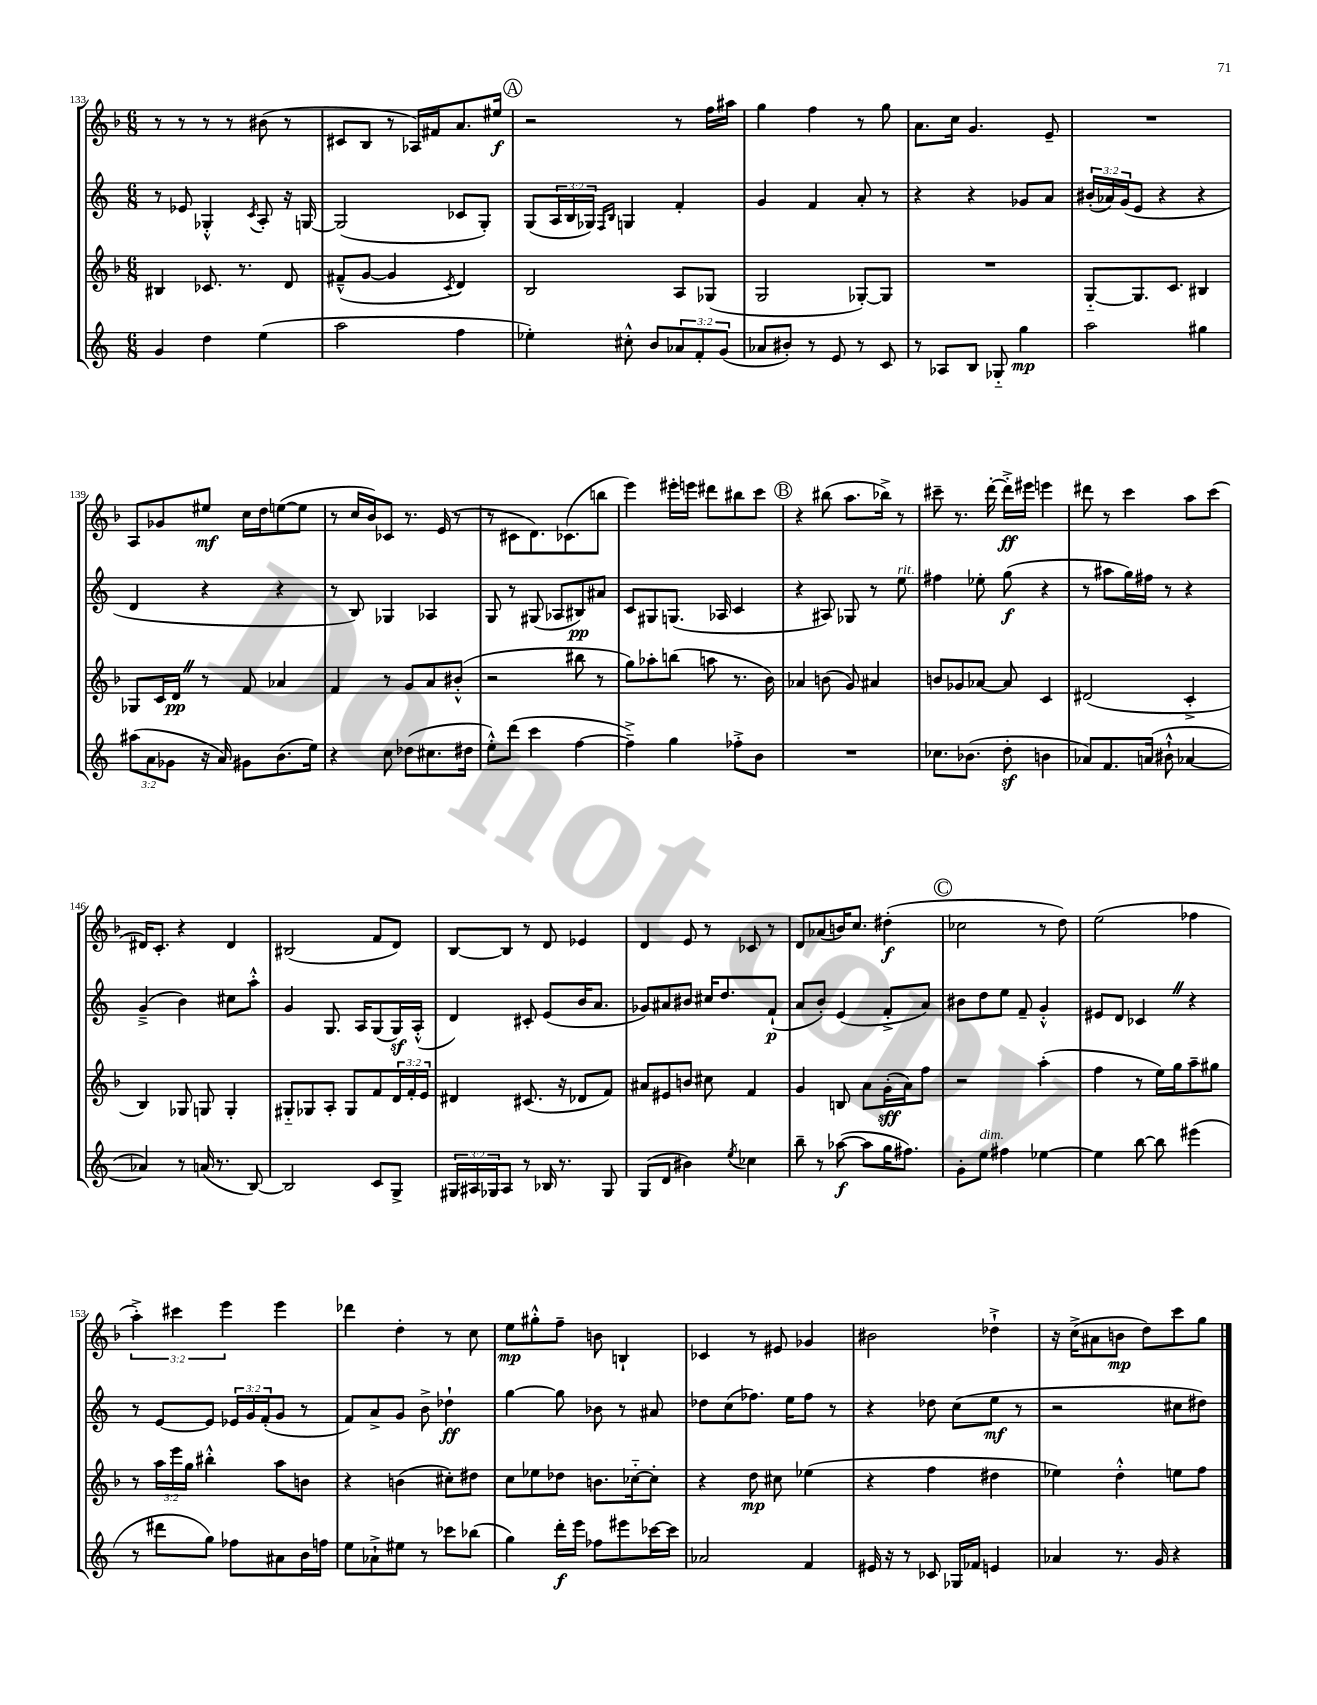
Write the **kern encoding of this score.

**kern	**kern	**kern	**kern
*staff4	*staff3	*staff2	*staff1
*clefG2	*clefG2	*clefG2	*clefG2
*k[]	*k[b-]	*k[]	*k[b-]
*M6/8	*M6/8	*M6/8	*M6/8
4g	4B#	8r	8r
.	.	8e-	8r
4dd	8.c-	4G-'^^	8r
.	.	.	8r
.	8.r	.	.
.	.	8qc	.
(4ee	.	8A'	(8b#
.	8d	16r	8r
.	.	[16G	.
=	=	=	=
2aa	(8f#~^^	(2G]	8c#
.	[8g	.	8B-
.	4g]	.	8r
.	.	.	16A-)
.	.	.	16f#
.	8qc	.	.
4ff	4d)	8c-	8.a
.	.	8G')	.
.	.	.	16ee#
=	=	=	=
4ee-')	2B-	(8G	2r
.	.	24A	.
.	.	24B	.
.	.	24G-)	.
.	.	16qqF	.
.	.	16qqB	.
8cc#'^^	.	4G	.
8b	.	.	.
12a-	8A	4f'	8r
12f'	.	.	.
.	(8G-	.	16ff
(12g	.	.	.
.	.	.	16aa#
=	=	=	=
8a-	2G	4g	4gg
8b#')	.	.	.
8r	.	4f	4ff
8e	.	.	.
8r	[8G-')	8a'	8r
8c	8G-]	8r	8gg
=	=	=	=
8r	2.r	4r	8.a
8A-	.	.	.
.	.	.	16cc
8B	.	4r	4.g
8G-'~	.	.	.
4gg	.	8g-	.
.	.	8a	8e~
=	=	=	=
2aa	[8G'~	(24b#'	2.r
.	.	24a-)	.
.	.	(24g	.
.	8.G]	8e	.
.	.	4r	.
.	8.c	.	.
4gg#	4B#	4r	.
=	=	=	=
(12aa#	8G-	4d	8A
12a	.	.	.
.	16c	.	8g-
12g-	.	.	.
.	16d	.	.
16r	8r	4r	8ee#
16a)	.	.	.
8g#	8f	.	16cc
.	.	.	16dd
(8.b	4a-	4r	([8ee
.	.	.	8ee]
16ee)	.	.	.
=	=	=	=
4r	4f	8r	8r
.	.	8B)	16cc
.	.	.	16b-)
8cc	8r	4G-	8c-
(8dd-	8g	.	8.r
8.cc#	8a	4A-	.
.	.	.	(16e
.	(8b#'^^	.	8r
16dd#	.	.	.
=	=	=	=
8ee'^^)	2r	8G	8r
(8ddd	.	8r	8c#
4ccc	.	(8G#	8.d)
.	.	8A-	.
.	.	.	(8.c-
[4ff	8bb#	8B#)	.
.	8r	8a#	8bb
=	=	=	=
4ff~^])	8gg)	8c	4eee)
.	8aa-'	8G#	.
4gg	(8bb	(8.G	16eee#'
.	.	.	16eee
.	8aa	.	8ddd#
.	.	16A-	.
8ff-'^	8.r	4c	8bb#
8b	.	.	8ccc
.	16b-)	.	.
=	=	=	=
2.r	4a-	4r	4r
.	(8b	8A#)	(8bb#
.	8g)	8G-	8.aa
.	4a#	8r	.
.	.	.	16bb-^)
.	.	8ee	8r
=	=	=	=
8.cc-	8b	4ff#	8ccc#~
.	8g-	.	8.r
(8.b-	.	.	.
.	[8a-	8ee-'	.
.	.	.	[16ddd'
8dd'	8a-]	(8gg	16ddd'^]
.	.	.	16eee#
4b	4c	4r	4eee
=	=	=	=
8a-)	(2d#	8r	8ddd#
8.f	.	8aa#	8r
.	.	16gg)	4ccc
(16a	.	16ff#	.
8b#`^^	.	8r	.
[4a-	4c'^	4r	8aa
.	.	.	(8ccc
=	=	=	=
4a-])	4B-)	(4g~^	16d#)
.	.	.	8.c'
8r	8G-	4b)	4r
(16a	8G	.	.
8.r	.	.	.
.	4G'	8cc#	4d#
[8B)	.	8aa'^^	.
=	=	=	=
2B]	8G#'~	4g	(2B#
.	8G-	.	.
.	8A'	8.G	.
.	8G-	.	.
.	.	16A	.
8c	8f	(8G	8f
8G^	24d	16G)	8d)
.	24f'	.	.
.	.	(16A'^^	.
.	24e	.	.
=	=	=	=
24G#	4d#	4d)	[8B-
24A#	.	.	.
24G-	.	.	.
8A#	.	.	8B-]
8r	(8.c#	8c#'	8r
16B-	.	(8e	8d
8.r	16r	.	.
.	8d-	16b	4e-
.	.	8.a	.
8G-	8f)	.	.
=	=	=	=
(8G	8a#	8g-)	4d
8d	8e#	8a#	.
4b#)	8b	8b#	8e
.	8cc#	16cc#	8r
.	.	8.dd	.
8qee	.	.	.
4cc-	4f	.	8c-
.	.	(8f`	8r
=	=	=	=
8bb~	4g	8a	8d
8r	.	8b')	(8a-
([8aa-	8B	(4e	16b)
.	.	.	8.cc
8aa-]	8a	.	.
16gg	(16g'	8f'^	(4dd#'
8.ff#)	16a)	.	.
.	8ff	8a)	.
=	=	=	=
8g'	2r	8b#	2cc-
8ee	.	8dd	.
4ff#	.	8ee	.
.	.	8f~	.
[4ee-	(4aa'	4g'^^	8r
.	.	.	8dd)
=	=	=	=
4ee-]	4ff	8e#	(2ee
.	.	8d	.
[8bb	8r	4c-	.
8bb]	16ee)	.	.
.	16gg	.	.
(4eee#	8aa~	4r	4ff-
.	8gg#	.	.
=	=	=	=
8r	8r	8r	6aa'^)
8ddd#	24aa	[8e	.
.	24eee	.	6ccc#
.	24gg	.	.
8gg)	4bb#'^^	8e]	.
.	.	.	6eee
8ff-	.	24e-	.
.	.	24g	.
.	.	(24f'	.
8a#	8aa	8g	4eee
16b	8b	8r	.
16ff	.	.	.
=	=	=	=
8ee	4r	8f)	4ddd-
8a-`^	.	8a^	.
8ee#	(4b	8g	4dd'
8r	.	8b^	.
8ccc-	8cc#')	4dd-`	8r
(8bb-	8dd#	.	8cc
=	=	=	=
4gg)	8cc	[4gg	8ee
.	8ee-	.	8gg#'^^
16ddd'	8dd-	8gg]	8ff~
16eee	.	.	.
8ff-	8.b	8b-	8b
8eee#	.	8r	4B`
.	[16cc-'~	.	.
[16ccc-	8cc-']	8a#	.
16ccc-]	.	.	.
=	=	=	=
2a-	4r	8dd-	4c-
.	.	(8cc	.
.	8dd	8.ff-)	8r
.	8cc#	.	8e#
.	.	16ee	.
4f	(4ee-	8ff-	4g-
.	.	8r	.
=	=	=	=
16e#	4r	4r	2b#
16r	.	.	.
8r	.	.	.
8c-	4ff	8dd-	.
16G-	.	(8cc	.
16f-	.	.	.
4e	4dd#	8ee	4dd-`^
.	.	8r	.
=	=	=	=
4a-	4ee-)	2r	16r
.	.	.	(16cc^
.	.	.	8a#
8.r	4dd'^^	.	8b
.	.	.	8dd)
16g	.	.	.
4r	8ee	8cc#	8ccc
.	8ff	8dd#)	8gg
==	==	==	==
*-	*-	*-	*-
